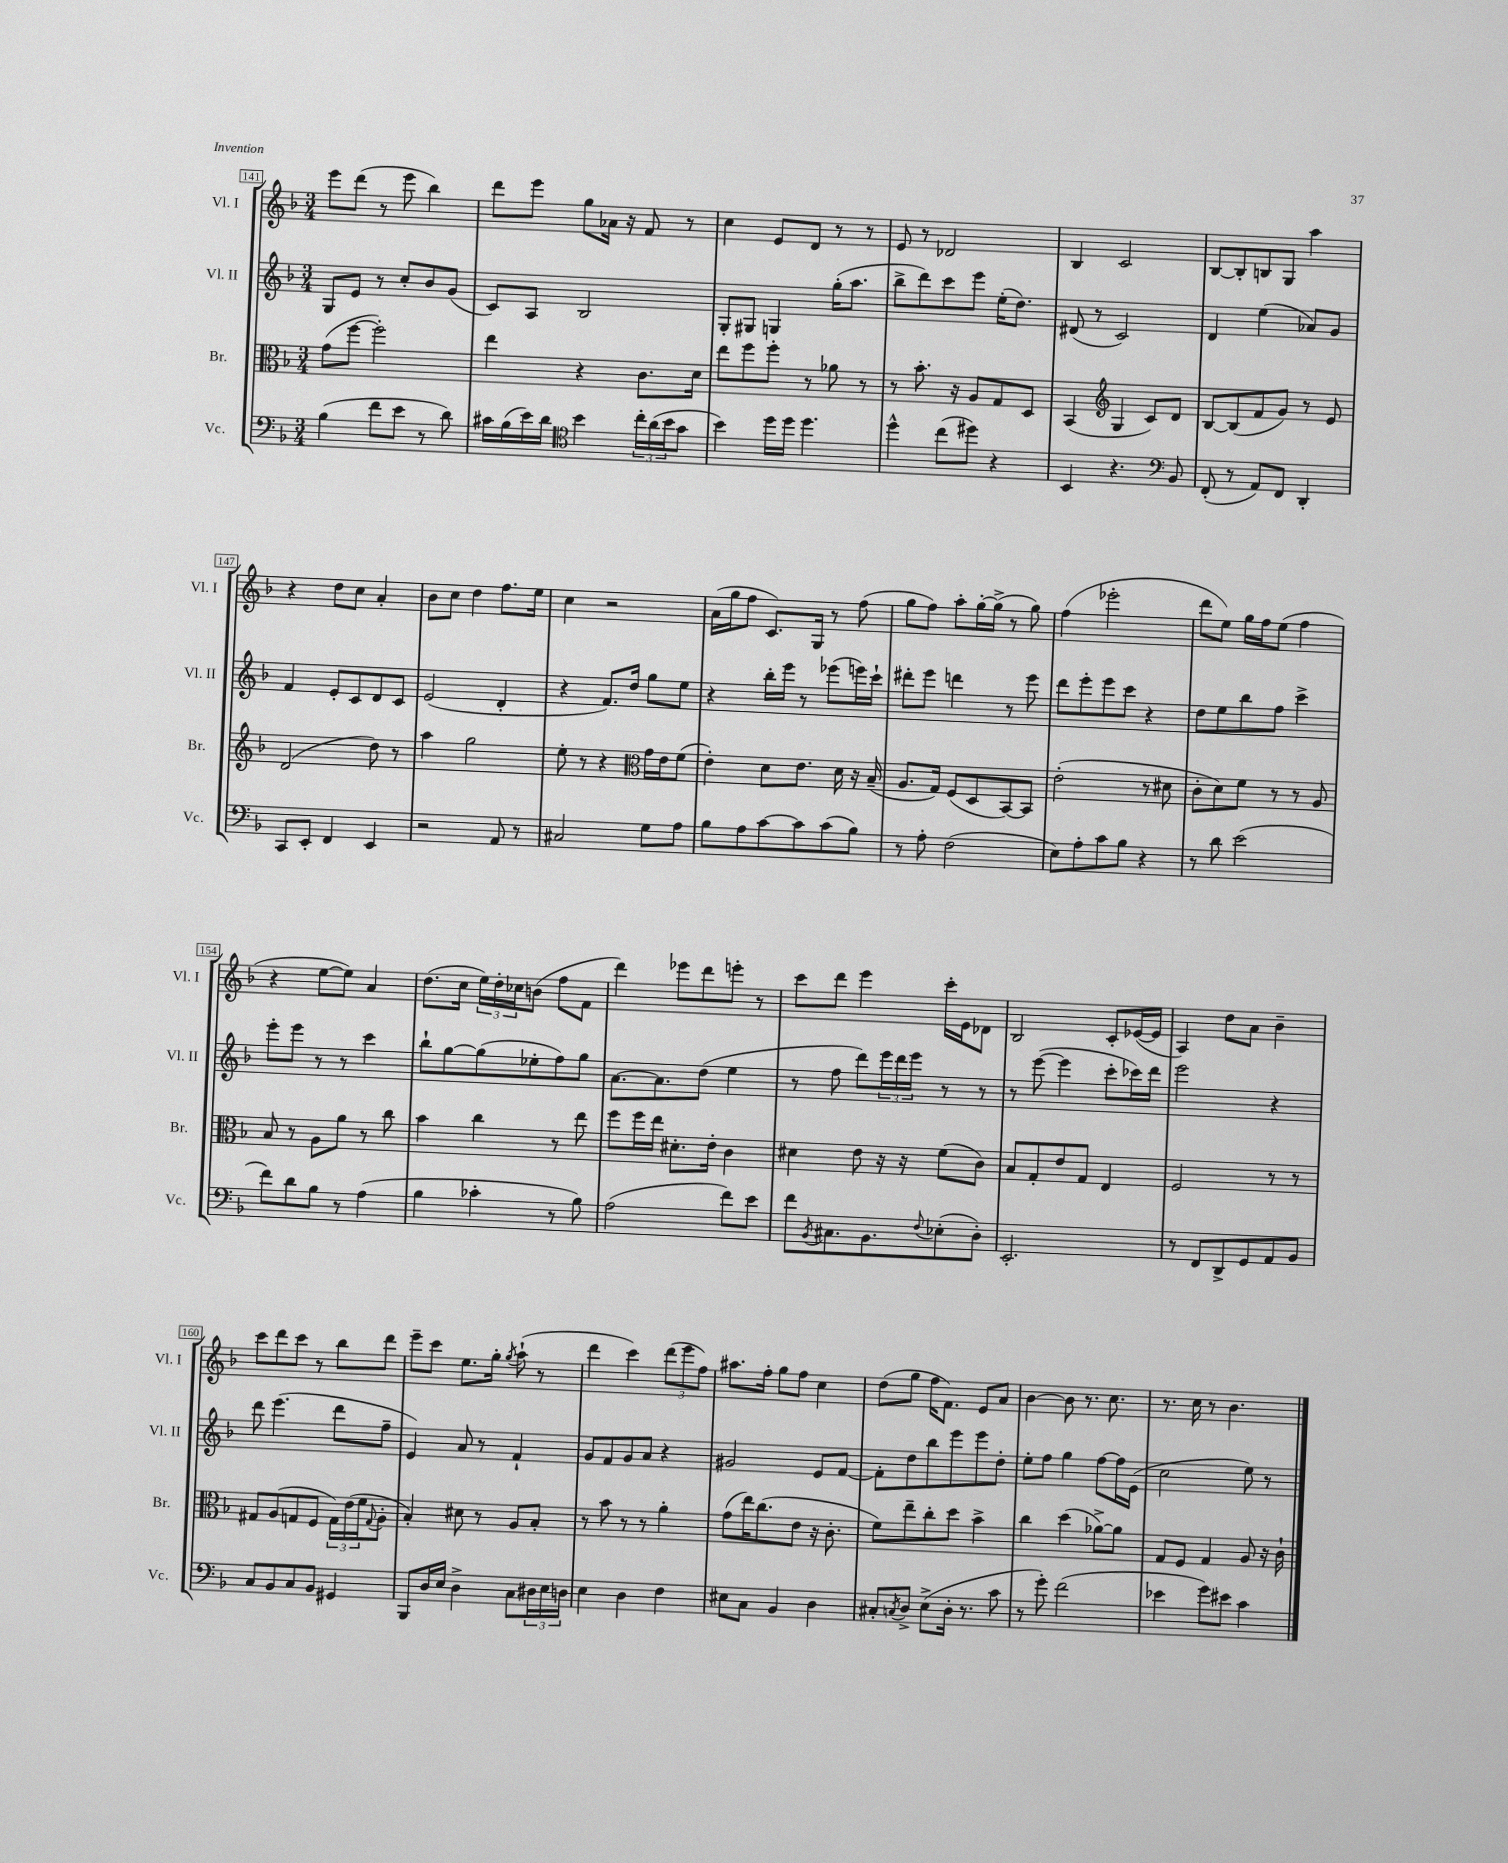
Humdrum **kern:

**kern	**kern	**kern	**kern
*staff4	*staff3	*staff2	*staff1
*clefF4	*clefC3	*clefG2	*clefG2
*k[b-]	*k[b-]	*k[b-]	*k[b-]
*M3/4	*M3/4	*M3/4	*M3/4
(4B-	(8g	8G	8eee
.	[8ff	8e	(8ddd
8f	2ff'])	8r	8r
8e	.	8cc'	8eee
8r	.	8b-	4bb-)
8d)	.	(8g	.
=	=	=	=
16c#	4ee	8c)	8ddd
(16B-	.	.	.
16e)	.	8A	8eee
16d	.	.	.
*clefC4	*	*	*
4b-	4r	2B-	8gg
.	.	.	16a-
.	.	.	16r
24cc'	8.c	.	8f
(24a	.	.	.
24b-	.	.	.
8g	.	.	8r
.	16d	.	.
=	=	=	=
4b-)	8ee	8G'	4cc
.	8ff	8G#	.
16dd	8ff'	4G	8e
16dd	.	.	.
4.dd	8r	.	8d
.	8a-	(16gg'	8r
.	.	8.aa	.
.	8r	.	8r
=	=	=	=
4dd^^	8r	8bb-^	8e
.	8.b-'	8ddd)	8r
(8cc	.	8ccc	2d-
.	16r	.	.
8dd#)	8A	8eee	.
4r	8G	(16ee'	.
.	.	8.dd)	.
.	8D	.	.
=	=	=	=
4BB-	(4BB-	(8d#	4B-
.	.	8r	.
*	*clefG2	*	*
4.r	4G	2c)	2c
.	8c)	.	.
*clefF4	*	*	*
8BB-	8d	.	.
=	=	=	=
(8FF'	[8B-	4d	[8B-
8r	(8B-]	.	8B-']
8AA)	8f	(4ee	8B
8FF	8g)	.	8G
4DD'	8r	8a-)	4aa
.	8e	8g	.
=	=	=	=
8CC	(2d	4f	4r
8EE'	.	.	.
4FF	.	8e'	8dd
.	.	8c	8cc
4EE	8dd)	8d	4a'
.	8r	8c	.
=	=	=	=
2r	4aa	(2e	8b-
.	.	.	8cc
.	2gg	.	4dd
8AA	.	4d'	8.ff
8r	.	.	.
.	.	.	16ee
=	=	=	=
2C#	8ee'	4r	4cc
.	8r	.	.
.	4r	8.f)	2r
.	.	16dd	.
*	*clefC3	*	*
8G	16g	8gg	.
.	16e	.	.
8A	(8f	8ee	.
=	=	=	=
8B-	4e')	4r	(16a
.	.	.	16gg
8A	.	.	8ff
[8c	8d	16bb-'	8.c)
.	.	16eee	.
8c]	8.e	8r	.
.	.	.	16G
(8c	.	(8eee-	8r
.	16d	.	.
8B-)	16r	16eee)	(8ff
.	(16B-~	16ccc`	.
=	=	=	=
8r	8.A	8ddd#'	8gg
8A'	.	8eee	8ff)
.	16G)	.	.
(2F	(8F	4ddd	8aa'
.	8D	.	[16gg'
.	.	.	(16gg^]
.	[8BB-)	8r	8r
.	8BB-]	8eee	8gg)
=	=	=	=
8E)	(2e'	8ddd	(4ff
8A'	.	8eee'	.
8c	.	8eee	2eee-'
8B-	.	8ccc	.
4r	8r	4r	.
.	8d#	.	.
=	=	=	=
8r	8c'	8dd	8ddd
8d	8d)	8ee	8ee)
(2e	8f	8bb-	16gg
.	.	.	16ff
.	8r	8ff	(8ee
.	8r	4ccc^	4ff
.	8A	.	.
=	=	=	=
8f)	8B-	8eee'	4r
8d	8r	8eee	.
8B-	8A	8r	[8ee
8r	8a	8r	8ee])
(4A	8r	4ccc	4a
.	8cc	.	.
=	=	=	=
4B-	4b-	8bb-`	(8.dd
.	.	[8gg	.
.	.	.	16cc
4c-'	4cc	(8gg]	24ee)
.	.	.	24dd'
.	.	.	24cc-
.	.	8ee-'	(8b
8r	8r	8ff)	8ff
8B-)	8ee	8gg	8f
=	=	=	=
(2A	8ff	[8.a	4ddd)
.	16ff	.	.
.	16ee	8.a]	.
.	8.d#'	.	8eee-
.	.	(8dd	8ddd
.	16e'	.	.
8f)	4c	4ee	8eee'
8e	.	.	8r
=	=	=	=
8f	4d#	8r	8ccc
8qBB-	.	.	.
8.C#	.	8ff	8ddd
.	8e	8ddd)	4eee
8.BB-	.	.	.
.	16r	24eee	.
.	.	24ddd	.
.	16r	.	.
.	.	24eee	.
8qqF	.	.	.
(8E-'	(8f	8r	16ccc'
.	.	.	16e
8D')	8c)	8r	8d-
=	=	=	=
2.EE'	8B-	8r	2B-
.	8G'	([8eee	.
.	8e	4eee]	.
.	8G	.	.
.	4E	8ccc'	8c'
.	.	16ccc-)	([16e-
.	.	16ddd	16e-]
=	=	=	=
8r	2F	2eee	4A)
8FF	.	.	.
8DD^	.	.	8dd
8GG	.	.	8a
8AA	8r	4r	4b-~
8BB-	8r	.	.
=	=	=	=
8C	8G#	8ddd	8ccc
8BB-	(8A	(4.eee	8ddd
8C	8G	.	8ccc
8BB-	8F	.	8r
4GG#	24G)	8ddd	8bb-
.	(24e	.	.
.	24f	.	.
.	8qqG	.	.
.	8A'	8ff~	8ddd
=	=	=	=
8BBB-	4B-')	4e)	8eee~
16D	.	.	8ccc
16E	.	.	.
4D^	8d#	8a	8.ee
.	8r	8r	.
.	.	.	16gg'
.	.	.	8qgg
8C	8A	4f`	(8aa`
24D#	8B-'	.	8r
24E	.	.	.
24D	.	.	.
=	=	=	=
4E	8r	8g	4ddd
.	8b-	8f	.
4D	8r	8g	4ccc)
.	8r	8a	.
4F	4a'	4r	(12ddd
.	.	.	12eee
.	.	.	12ff)
=	=	=	=
8E#	(8g	2g#	8.aa#
8C	16ee)	.	.
.	(8.cc	.	16ff'
4BB-	.	.	8gg
.	8e	.	8ff
4D	16r	8e	4cc
.	8.c'	.	.
.	.	[8f	.
=	=	=	=
8C#'	8f)	8f']	(8dd
8qC	.	.	.
8D^	8ee~	8dd	8gg
(8E^	8cc'	8bb-	16ff
.	.	.	8.f)
16D'	8dd	8eee	.
8.r	.	.	.
.	4b-^	8eee	8e
8c	.	8dd'	8a
=	=	=	=
8r	4cc	8ee'	[4b-
8g')	.	8ff	.
(2f	(4dd	4gg	8b-]
.	.	.	8.r
.	[8a-^)	[8ff	.
.	.	.	8.cc
.	8a-]	16ff]	.
.	.	(16e	.
=	=	=	=
4e-	8G	2cc	8.r
.	8F	.	.
.	.	.	16cc
8g)	4G	.	8r
8e#	.	.	4.b-
4c	8A	8ee)	.
.	16r	8r	.
.	16c`	.	.
==	==	==	==
*-	*-	*-	*-
